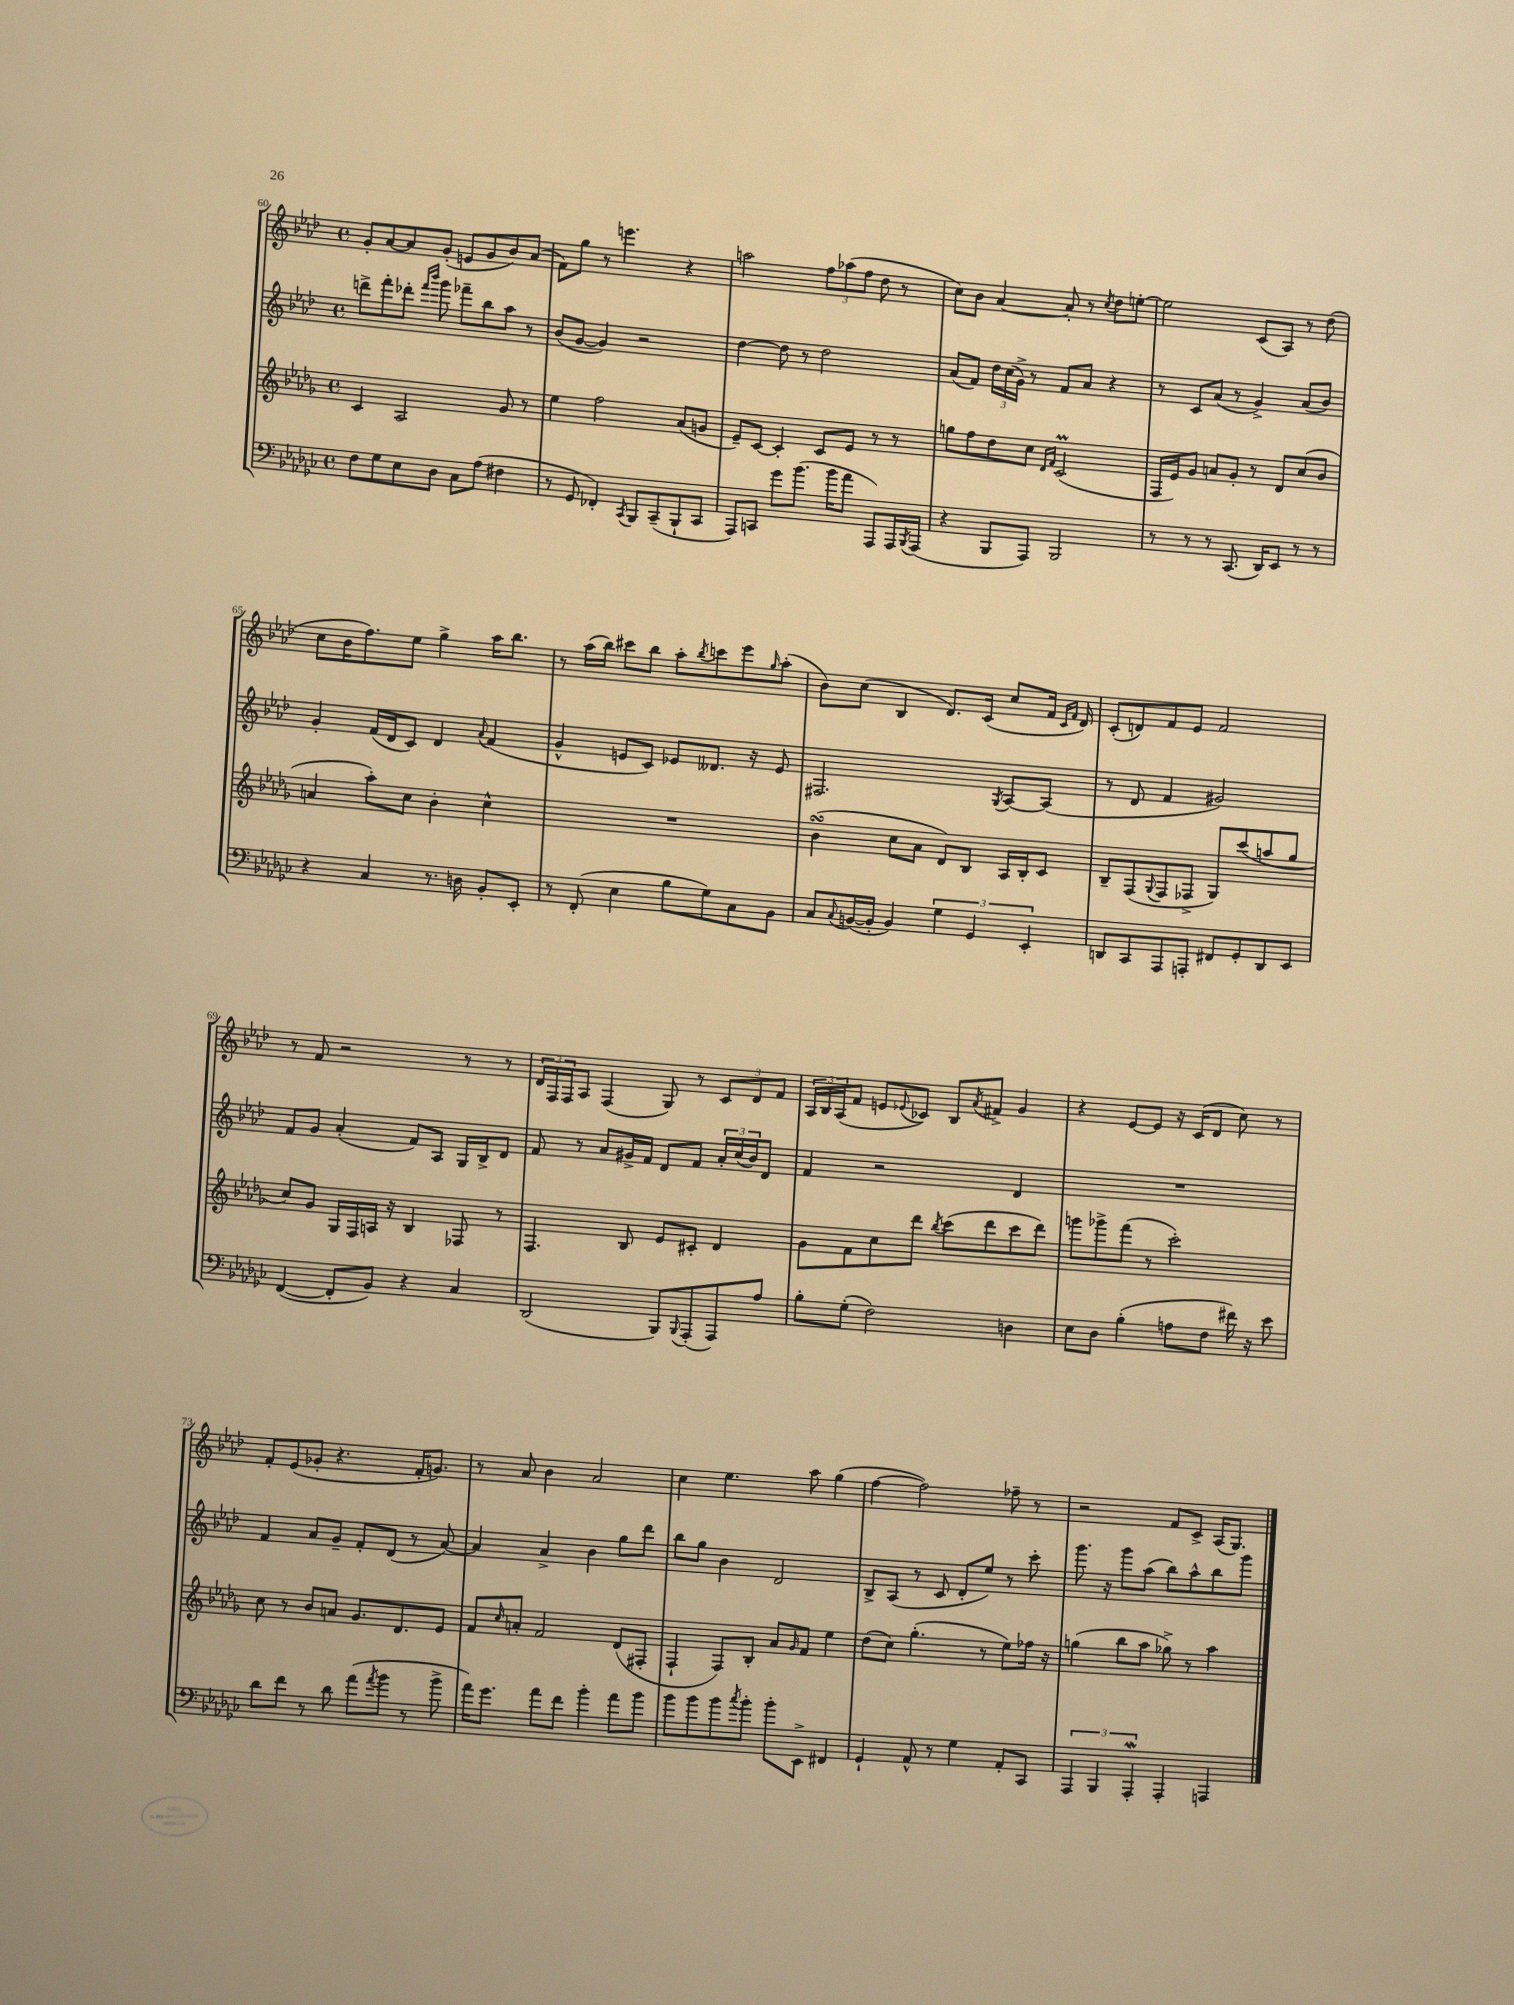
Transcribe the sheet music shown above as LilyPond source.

<<
\new StaffGroup <<
\new Staff = "s0" {
    \clef treble \key aes \major \defaultTimeSignature \time 4/4
    g'8-. aes'8~ aes'8 g'8-.( e'8 g'8 bes'8) aes'8( |
    f'8) g''8 r8 e'''4. r4 |
    a''2 \tuplet 3/2 { f''8 aes''8( f''8 } des''8 r8 |
    c''8) bes'8 aes'4~ aes'8-. r8 \acciaccatura { c''8 } des''8 e''8~-. |
    e''2 c'8( aes8) r8 des''8( |
    c''8 bes'16 f''8.) ees''8 g''4-> aes''16 bes''8. |
    r8 aes''16( bes''16) cis'''8 bes''8 aes''8-. \acciaccatura { bes''8 } c'''8 ees'''8 \grace { g''16 } aes''8-.( |
    bes'8) c''8( bes4 des'8.) c'16( c''8 f'16 \grace { c'16 f'16 } des'16) |
    c'8-.( d'8) f'8 ees'8 f'2 |
    r8 f'8 r2 r8 r8 |
    \tuplet 3/2 { des'16 f16 f16 } aes8 f4( g8) r8 \tuplet 3/2 { c'8 des'8 f'8 } |
    \tuplet 3/2 { aes16 bes16 aes16( } f'8 e'8 \appoggiatura { ees'8 } ces'8) bes8 \acciaccatura { aes'8 } fis'8-> g'4 |
    r4 ees'8~ ees'8 r16 c'16( des'8 c''8) r8 |
    f'8-. ees'8( ges'8-. r4. f'16-. g'8.) |
    r8 aes'8 bes'4 aes'2 |
    c''4 ees''4. aes''8 g''4( |
    f''4~ f''2) fes''8-- r8 |
    r2 f'8 c'8-> aes16( g8.) \bar "|." |
}
\new Staff = "s1" {
    \clef treble \key aes \major \defaultTimeSignature \time 4/4
    d'''8-> f'''8-. des'''8-. \grace { f'''16 bes'''16 } g'''8 fes'''8-- bes''8 aes''8 r8 |
    bes'8( g'8~ g'4) r2 |
    des''4~ des''8 r8 des''2 |
    aes'8( f'8) \tuplet 3/2 { des''16 c''16( g'16->) } r8 f'8 aes'8 r4 |
    r8 c'8 aes'8( r8 g'4->) aes'8( bes'8) |
    g'4-. f'16( des'16 c'8) des'4 \appoggiatura { aes'8 } f'4( |
    g'4-^ e'8 c'8) ees'8 deses'8. r16 ees'8 |
    fis2. \acciaccatura { g8 } aes8~ aes8( |
    r8 des'8 f'4 gis'2) |
    f'8 g'8 aes'4-.( f'8) aes8 g16 bes16-> des'8 |
    f'8 r8 aes'8 gis'16-> f'16 des'8 f'8 \tuplet 3/2 { aes'16-. c''16( bes'16) } des'8 |
    f'4 r2 des'4 |
    R1 |
    f'4 aes'8 g'8-- f'8-. des'8( r8 aes'8~) |
    aes'4 aes'4-> bes'4 g''8 des'''8 |
    bes''8 g''8 bes'4 des'2 |
    bes8-> aes8( r8 c'8 des'8-. ees''8) r8 c'''8-. |
    g'''8. r16 g'''8 aes''8( bes''8) aes''8-^ bes''8 g'''8 \bar "|." |
}
\new Staff = "s2" {
    \clef treble \key des \major \defaultTimeSignature \time 4/4
    c'4 aes2 ges'8 r8 |
    ees''4 f''2 aes'8( g'8 |
    ees'8--) c'8~ c'4-. c'8 ees'8 r8 r8 |
    g''8 f''8 des''8 c''8 \grace { des'16 f'16 } c'2\prall( |
    f16 ees'16) ges'8 a'8 ges'8-. r8 des'8 c''8( bes'8 |
    a'4 aes''8-.) c''8 bes'4-. c''4-^ |
    R1 |
    bes'4\turn( c''8 aes'8 des'8) bes8 aes16 bes16-. c'8 |
    bes8-- f8( \appoggiatura { ges8 } f8 fes8-> ges8) c'''8( a''8 ges''8 |
    c''8) ges'8 ges16 f16 a16 r16 bes4 fes8 r8 |
    f4. bes8 ees'8 cis'8-. des'4 |
    ges'8 f'8 c''8 des'''8 \acciaccatura { bes''8 } c'''8( des'''8 c'''8 des'''8) |
    g'''8 ges'''8-> f'''8( r8 c'''2-.) |
    c''8 r8 bes'8 a'8 ges'8. des'8. ees'8 |
    f'8 \grace { c''16 } a'8-. f'2 des'8( fis8-. |
    f4-! f8) bes8-. aes'8 \grace { ges'16 } f'8 ees''4 |
    des''8( c''8) ges''4.-.( r8 ees''8) fes''16 r16 |
    g''4( bes''8 aes''8 ges''8->) r8 aes''4 \bar "|." |
}
\new Staff = "s3" {
    \clef bass \key ges \major \defaultTimeSignature \time 4/4
    f8 ges8 ees8 des8 ces8 aes8( fis4 |
    r8 ges,8 fes,4-.) \acciaccatura { ces,8 } bes,,8 ces,8--( bes,,8-! ces,8 |
    aes,,8) c,8 ges'8 bes'8.( bes'16 aes'8 aes,,8) aes,,16 \acciaccatura { bes,,8 } aes,,16( |
    r4 bes,,8 aes,,8) bes,,2 |
    r8 r8 r8 ces,8.( des,16) ees,8 r8 r8 |
    r4 ces4 r8. d16 bes,8-. ees,8-. |
    r8 f,8-.( ees4 bes8 ges8) ces8 bes,8 |
    ces8 \appoggiatura { ces8 } b,16~( b,16-. b,4) \tuplet 3/2 { ges4 ges,4 ees,4-. } |
    d,8 ces,8 aes,,8 a,,8-. fis,8 ges,8-. d,8 ees,8 |
    f,4~( f,8-. bes,8) r4 ces4 |
    des,2( bes,,8) \appoggiatura { bes,,8 } aes,,8-.( aes,,8) aes8 |
    bes8-. ges8-.( f2) d4 |
    ees8 des8 bes4-.( a8 f8 fis'16) r16 ees'8 |
    des'8 f'8 r8 des'8 aes'8( \acciaccatura { aes'8 } bes'8 r8 bes'8-> |
    aes'16) ges'8. aes'8 f'8 bes'4-. aes'8 bes'8 |
    bes'8 bes'8 bes'8 \acciaccatura { ces''8 } bes'8-. bes'8-. ees,8-> fis,4 |
    ges,4-! aes,8-^ r8 ges4 aes,8-. ces,8 |
    \tuplet 3/2 { aes,,4 bes,,4 aes,,4-.\mordent } aes,,4-. a,,4 \bar "|." |
}
>>
>>
\layout { \context { \Score currentBarNumber = #60 } }
